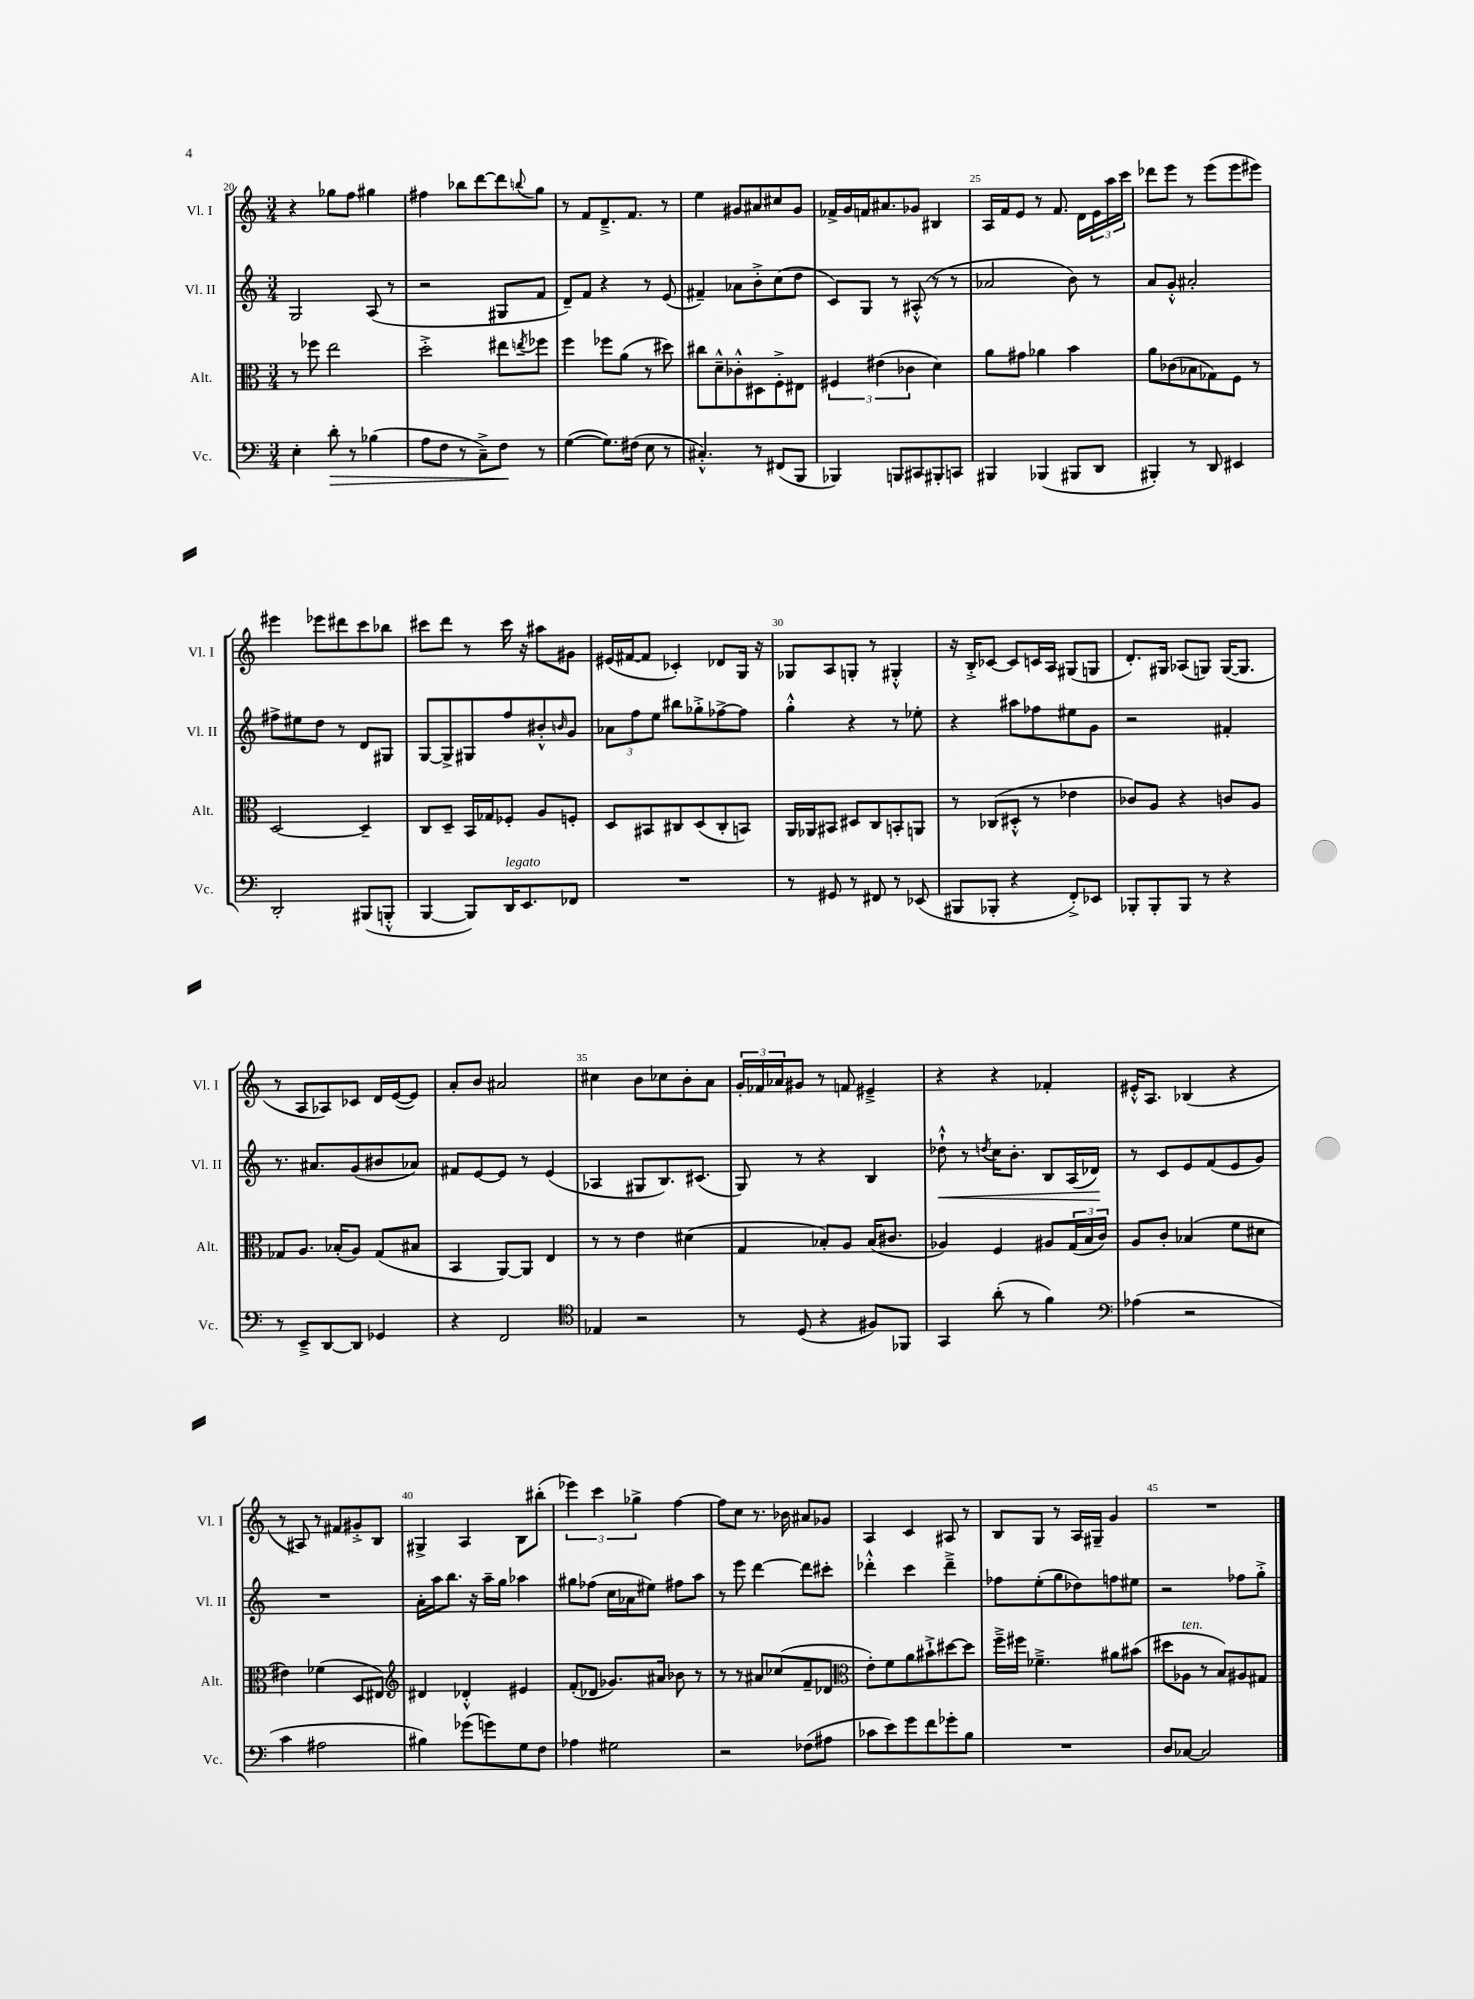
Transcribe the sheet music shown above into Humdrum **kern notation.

**kern	**dynam	**kern	**kern	**dynam	**kern
*part4	*part4	*part3	*part2	*part2	*part1
*staff4	*staff4	*staff3	*staff2	*staff2	*staff1
*I"Vc.	*	*I"Alt.	*I"Vl. II	*	*I"Vl. I
*I'Vc.	*	*I'Alt.	*I'Vl. II	*	*I'Vl. I
*clefF4	*	*clefC3	*clefG2	*	*clefG2
*k[]	*	*k[]	*k[]	*	*k[]
*M3/4	*	*M3/4	*M3/4	*	*M3/4
=20	=20	=20	=20	=20	=20
4E'\	.	8r	2G/	.	4r
.	.	8ff-X\	.	.	.
!	!LO:HP:b	!	!	!	!
8d'\	>	2ee\	.	.	8gg-X\L
8r	.	.	.	.	8ff\J
(4B-X\	.	.	(8A/	.	4gg#X\
.	.	.	8r	.	.
=21	=21	=21	=21	=21	=21
8A\L	.	2dd'^\	2r	.	4ff#X\
8F\J	.	.	.	.	.
8r	.	.	.	.	8bb-X\L
8C~^\L)	.	.	.	.	[8ddd\
8F\J	.	8ee#X\L	8G#X/L	.	8ddd\]
.	.	8qeen/	.	.	8qqbbn/
8r	]	8ff-X\J	8f/J	.	8gg\J
=22	=22	=22	=22	=22	=22
([4G\	.	4ff\	8d~/L)	.	8r
.	.	.	8f/J	.	8f/L
8.G\L])	.	8ff-X\L	4r	.	8.d~^/
.	.	(8a\J	.	.	.
(16F#X\Jk	.	.	.	.	8.f/J
8E\	.	8r	8r	.	.
8r	.	8dd#X\)	(8e/	.	8r
=23	=23	=23	=23	=23	=23
4.C#X'^^/)	.	8cc#X\L	4f#X~/)	.	4ee\
.	.	8d~^^\	.	.	.
.	.	8c-X'^^\	8a-X\L	.	8g#X/L
8r	.	8D#X\	8b'^\	.	8a#X/
(8FF#X/L	.	8F'^\	(8cc\	.	8cc#X/
8BBB/J	.	8E#X\J	8dd\J	.	8g#/J
=24	=24	=24	=24	=24	=24
4BBB-X/)	.	6F#X/	8c/L)	.	16f-X^/LL
.	.	.	.	.	16g/
.	.	.	8G/J	.	16fn/J
.	.	(6e#X\	.	.	.
.	.	.	.	.	8.a#X/
8BBBn/L	.	.	8r	.	.
.	.	6c-X\	.	.	.
8CC#X/	.	.	(8A#X'^^/	.	8g-X/J
8BBB#X'/	.	4d\)	8r	.	4B#X/
8CCn/J	.	.	8r	.	.
=25	=25	=25	=25	=25	=25
4BBB#X/	.	8a\L	2a-X/	.	16A/LL
.	.	.	.	.	16f/J
.	.	8g#X\J	.	.	8e/J
(4BBB-X/	.	4a-X\	.	.	8r
.	.	.	.	.	8.f/
8BBB#X/L	.	4b\	8b\)	.	.
.	.	.	.	.	16d\LL
8DD/J	.	.	8r	.	24e\
.	.	.	.	.	24aa\
.	.	.	.	.	24ccc\JJ
=26	=26	=26	=26	=26	=26
4BBB#X'/)	.	8a\L	8a/L	.	8ddd-X\L
.	.	(8c-X\	8g'^^/J	.	8eee\J
8r	.	8B-X\	2a#X'/	.	8r
8DD/	.	8G-X\)	.	.	(8eee\L
4EE#X/	.	8F\J	.	.	8eee\
.	.	8r	.	.	8eee#X\J)
!!LO:LB:g=z
=27	=27	=27	=27	=27	=27
2DD'/	.	[2D/	8ff#X^\L	.	4eee#X\
.	.	.	8ee#X\	.	.
.	.	.	8dd\J	.	8eee-X\L
.	.	.	8r	.	8ddd#X\
(8BBB#X/L	.	4D~/]	8d/L	.	8ccc\
8BBBn'^^/J	.	.	8G#X/J	.	8bb-X\J
=28	=28	=28	=28	=28	=28
[4BBB/	.	8C/L	[8G/L	.	8ccc#X\L
.	.	8D~/J	8G^/]	.	8ddd\J
8BBB/L])	.	16BB/LL	8G#X/	.	8r
.	.	16G-X/J	.	.	.
!LO:TX:a:i:t=legato	!	!	!	!	!
16DD/K	.	8F-X'/J	8ff/	.	16ccc#\
8.EE/	.	.	.	.	16r
.	.	8A/L	8b#X'^^/	.	8aa#X\L
.	.	.	16qqbn/	.	.
8FF-X/J	.	8Fn'/J	8g/J	.	8g#X\J
=29	=29	=29	=29	=29	=29
2.r	.	8D/L	12a-X\L	.	(16e#X/LL
.	.	.	.	.	[16f#X/J
.	.	.	12ff\	.	.
.	.	8BB#X/	.	.	8f#/J]
.	.	.	12ee\J	.	.
.	.	8C#X/	8bb#X\L	.	4c-X'/)
.	.	(8D/	8gg-X'^\	.	.
.	.	8C#'/	[8ff-X^\	.	8d-X/L
.	.	8BBn/J)	8ff-\J]	.	16G/Jk
.	.	.	.	.	16r
=30	=30	=30	=30	=30	=30
8r	.	16AA/LL	4gg'^^\	.	8G-X/L
.	.	16AA-X/J	.	.	.
8GG#X/	.	8BB#X/J	.	.	8A/
8r	.	8D#X/L	4r	.	8Gn'/J
8FF#X/	.	8C/	.	.	8r
8r	.	8BBn'/	8r	.	4G#X'^^/
(8EE-X/	.	8AAn/J	8ee-X'\	.	.
=31	=31	=31	=31	=31	=31
8BBB#X/L	.	8r	4r	.	16r
.	.	.	.	.	16B'^/KL
8BBB-X'/J	.	(8C-X/L	.	.	[8c-X/J
4r	.	8D#X'^^/J	8aa#X\L	.	8c-/L]
.	.	8r	8ff-X\	.	16cn/L
.	.	.	.	.	16A/JJ
8FF'^/L)	.	4e-X\	8ee#X\	.	(8G#X/L
8EE-X/J	.	.	8g\J	.	8Gn/J
=32	=32	=32	=32	=32	=32
8BBB-X'/L	.	8c-X/L)	2r	.	8.d'/L)
8BBB-'/	.	8A/J	.	.	.
.	.	.	.	.	16G#X/Jk
8BBB-/J	.	4r	.	.	(8A-X/L
8r	.	.	.	.	8Gn/J)
4r	.	8cn/L	4f#X'/	.	([16G/KL
.	.	.	.	.	8.G/J]
.	.	8A/J	.	.	.
!!LO:LB:g=z
=33	=33	=33	=33	=33	=33
8r	.	8G-X/L	8.r	.	8r
8EE~^/L	.	8.A/J	.	.	8A/L
.	.	.	8.a#X/L	.	.
[8DD/	.	.	.	.	8A-X/)
.	.	(16B-X'/KL	.	.	.
8DD/J]	.	8A/J)	(8g/	.	8c-X/J
4GG-X/	.	(8G-/L	8b#X/	.	16d/LL
.	.	.	.	.	([16e/J
.	.	8B#X/J	8a-X/J)	.	8e/J])
=34	=34	=34	=34	=34	=34
4r	.	4BB/	8f#X/L	.	8a'/L
.	.	.	[8e/	.	8b/J
2FF/	.	[8AA/L)	8e/J]	.	2a#X/
.	.	8AA/J]	8r	.	.
.	.	4E/	(4e/	.	.
=35	=35	=35	=35	=35	=35
*clefC4	*	*	*	*	*
4E-X/	.	8r	4A-X/	.	4cc#X\
.	.	8r	.	.	.
2r	.	4e\	8G#X/L	.	8b\L
.	.	.	8.B/)	.	8cc-X\
.	.	(4d#X\	.	.	8b'\
.	.	.	(8.c#X/J	.	.
.	.	.	.	.	8a\J
=36	=36	=36	=36	=36	=36
8r	.	4G/	8G/)	.	24g'/LL
.	.	.	.	.	24f-X/
.	.	.	.	.	24a-X/J
(8D/	.	.	8r	.	8g#X/J
4r	.	8B-X'/L)	4r	.	8r
.	.	8A/J	.	.	8fn/
8F#X/L)	.	(16B-/KL	4B/	.	4e#X~^/
.	.	8.c#X/J	.	.	.
8FF-X/J	.	.	.	.	.
=37	=37	=37	=37	=37	=37
!	!	!	!	!LO:HP:b	!
4GG/	.	4A-X/)	8dd-X`^^\	<	4r
.	.	.	8r	.	.
.	.	.	8qddn/	.	.
(8a'\	.	4F/	16cc\KL	.	4r
.	.	.	8.b'\J	.	.
8r	.	.	.	.	.
4f\)	.	8A#X/L	8B/L	.	4f-X'/
.	.	(24G/L	(16A/L	.	.
.	.	24B/	.	.	.
.	.	.	16d-X/JJ)	.	.
.	.	24c/JJ)	.	.	.
.	.	.	.	[	.
=38	=38	=38	=38	=38	=38
*clefF4	*	*	*	*	*
(4A-X\	.	8A/L	8r	.	16e#X'^^/KL
.	.	.	.	.	8.A/J
.	.	8c'/J	8c/L	.	.
2r	.	(4B-X/	8e/	.	(4B-X/
.	.	.	(8f/	.	.
.	.	8f\L	8e/	.	4r
.	.	8d#X\J	8g/J)	.	.
!!LO:LB:g=z
=39	=39	=39	=39	=39	=39
4c\	.	4e#X\)	2.r	.	8r
.	.	.	.	.	8A#X/)
2A#X\	.	(4f-X\	.	.	8r
.	.	.	.	.	8f#X/L
.	.	8D/L	.	.	8g#X'^/
.	.	8E#X/J)	.	.	8B/J
=40	=40	=40	=40	=40	=40
*	*	*clefG2	*	*	*
4B#X\)	.	4d#X/	16a'\LL	.	4G#X^/
.	.	.	16aa\J	.	.
.	.	.	8.bb\J	.	.
(8g-X\L	.	4d-X'^^/	.	.	4A/
.	.	.	16r	.	.
8gn\)	.	.	16aa~\LL	.	.
.	.	.	16gg\JJ	.	.
8G\	.	4e#X/	4aa-X\	.	8B\L
8F\J	.	.	.	.	(8bb#X'\J
=41	=41	=41	=41	=41	=41
4A-X\	.	(8f'/L	8gg#X\L	.	6eee-X\)
.	.	8d-X/J	(8ff-X\J	.	.
.	.	.	.	.	6ccc\
2G#X\	.	8.g-X/L)	16cc\LL	.	.
.	.	.	16a-X\J	.	.
.	.	.	.	.	6gg-X^\
.	.	.	8ee#X\J)	.	.
.	.	16a#X/Jk	.	.	.
.	.	8b-X\	8ff#X\L	.	[4ff\
.	.	8r	8aa\J	.	.
=42	=42	=42	=42	=42	=42
2r	.	8r	8r	.	8ff\L]
.	.	8r	8eee\	.	8cc\J
.	.	8a#X/L	[4ddd\	.	8.r
.	.	(8cc-X/	.	.	.
.	.	.	.	.	16b-X\
(8F-X\L	.	8f~/	8ddd\L]	.	8a#X/L
8A#X\J	.	8d-X/J	8ccc#X'\J	.	8g-X/J
=43	=43	=43	=43	=43	=43
*	*	*clefC3	*	*	*
8c-X\L	.	8e'\L)	4ddd-X'^^\	.	4A/
8e\)	.	8f\	.	.	.
8g\	.	8a\	4ccc\	.	4c/
8f\	.	8b#X`^\	.	.	.
8g-X'\	.	[8dd#X\	4ddd-~^\	.	8A#X/
8B\J	.	8dd#\J]	.	.	8r
=44	=44	=44	=44	=44	=44
2.r	.	16ff~^\LL	8ff-X\L	.	8B/L
.	.	16ff#X\JJ	.	.	.
.	.	4.f-X~^\	(8ee'\	.	8G/J
.	.	.	8gg\	.	8r
.	.	.	8dd-X\)	.	16A/LL
.	.	.	.	.	16G#X~/JJ
.	.	8a#X\L	8ffn\	.	4g/
.	.	(8b#X\J	8ee#X\J	.	.
=45	=45	=45	=45	=45	=45
8D/L	.	8dd#X\L	2r	.	2.r
!	!	!LO:TX:a:i:t=ten.	!	!	!
[8C-X/J	.	8A-X\J	.	.	.
2C-/]	.	8r	.	.	.
.	.	8B/L)	.	.	.
.	.	8A#X/	8ff-X\L	.	.
.	.	8G#X/J	8gg'^\J	.	.
==	==	==	==	==	==
*-	*-	*-	*-	*-	*-
